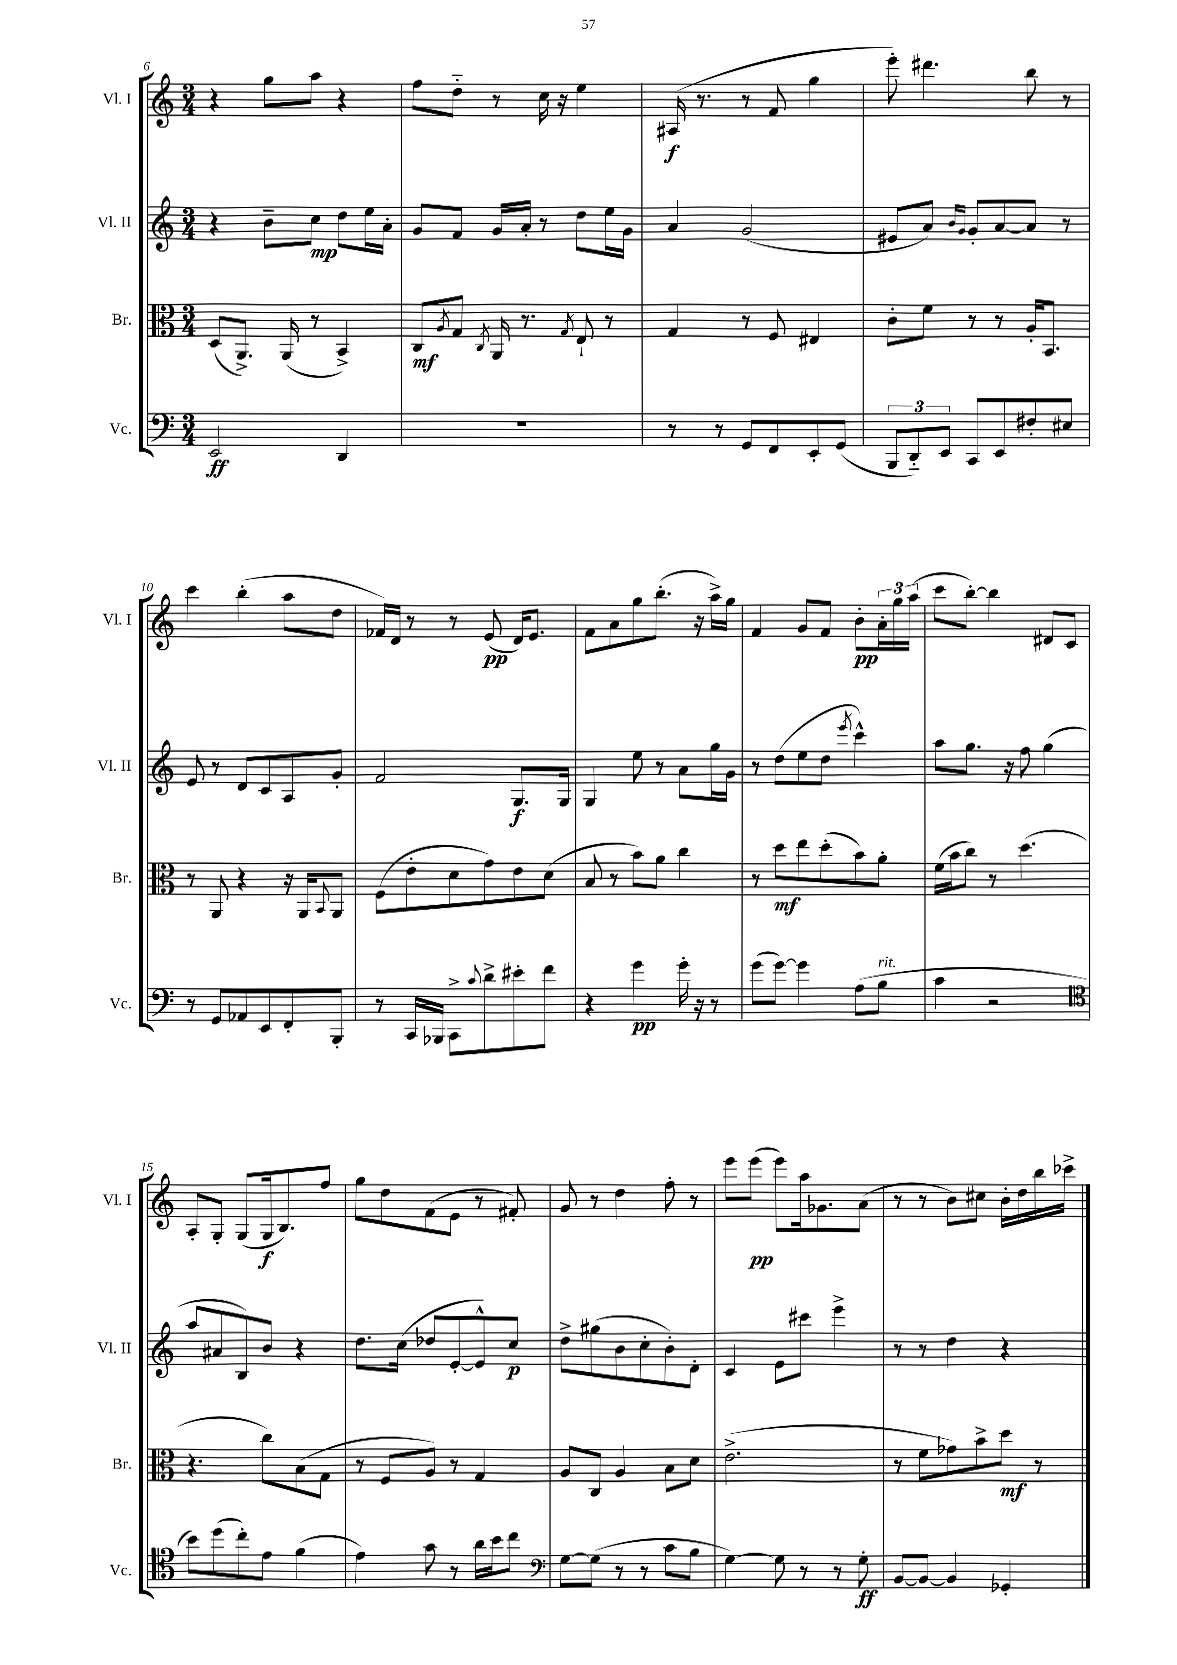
<<
\new StaffGroup <<
\new Staff = "s0" \with { instrumentName = "Vl. I" shortInstrumentName = "Vl. I" } {
    \clef treble \key c \major \numericTimeSignature \time 3/4
    r4 g''8 a''8 r4 |
    f''8 d''8-_ r8 c''16 r16 e''4 |
    ais16\f( r8. r8 f'8 g''4 |
    e'''8-.) dis'''4. b''8 r8 |
    c'''4 b''4-.( a''8 d''8 |
    fes'16) d'16 r8 r8 e'8\pp( d'16) e'8. |
    f'8 a'8 g''8 b''8.-.( r16 a''16->) g''16 |
    f'4 g'8 f'8 b'8-.\pp \tuplet 3/2 { a'16-. g''16 a''16( } |
    c'''8 b''8~-.) b''4 dis'8 c'8 |
    a8-. g8-. g8( g16\f b8.) f''8 |
    g''8 d''8 f'8( e'8 r8 fis'8-.) |
    g'8 r8 d''4 f''8-. r8 |
    e'''8 e'''8\pp( e'''8) a''16 ges'8. a'8( |
    r8 r8 b'8) cis''8 b'16-. d''16 b''16 ces'''16-> \bar "|." |
}
\new Staff = "s1" \with { instrumentName = "Vl. II" shortInstrumentName = "Vl. II" } {
    \clef treble \key c \major \numericTimeSignature \time 3/4
    r4 b'8-- c''8\mp d''8 e''16 a'16-. |
    g'8 f'8 g'16 a'16-. r8 d''8 e''16 g'16 |
    a'4 g'2( |
    eis'8 a'8) \grace { b'16 g'16 } g'8-. a'8~ a'8 r8 |
    e'8 r8 d'8 c'8 a8 g'8-. |
    f'2 g8.\f g16 |
    g4 e''8 r8 a'8 g''16 g'16 |
    r8 d''8( e''8 d''8 \acciaccatura { e'''8 } c'''4-^) |
    a''8 g''8. r16 f''8 g''4( |
    a''8 ais'8 b8) b'8 r4 |
    d''8. c''16( des''8 e'8~-. e'8-^) c''8\p |
    d''8-> gis''8( b'8 c''8-. b'8-.) d'8-. |
    c'4 e'8 cis'''8 e'''4-> |
    r8 r8 d''4 r4 \bar "|." |
}
\new Staff = "s2" \with { instrumentName = "Br." shortInstrumentName = "Br." } {
    \clef alto \key c \major \numericTimeSignature \time 3/4
    d8( a,8.->) a,16( r8 b,4->) |
    c8\mf \acciaccatura { a8 } g8 \acciaccatura { c8 } a,16 r8. \acciaccatura { g8 } e8-! r8 |
    g4 r8 f8 eis4 |
    c'8-. f'8 r8 r8 a16-. b,8. |
    r8 a,8 r4 r16 a,16 \appoggiatura { b,8 } a,8 |
    f8( e'8-. d'8 g'8) e'8 d'8( |
    b8 r8 b'8) a'8 c''4 |
    r8 d''8\mf e''8 d''8-.( b'8) a'8-. |
    f'16( b'16 c''8) r8 d''4.( |
    r4. c''8) b8( g8 |
    r8 f8 a8) r8 g4 |
    a8 c8 a4 b8 d'8 |
    e'2.->( |
    r8 f'8 ges'8) b'8-> d''8\mf r8 \bar "|." |
}
\new Staff = "s3" \with { instrumentName = "Vc." shortInstrumentName = "Vc." } {
    \clef bass \key c \major \numericTimeSignature \time 3/4
    e,2\ff d,4 |
    R2. |
    r8 r8 g,8 f,8 e,8-. g,8( |
    \tuplet 3/2 { b,,8 d,8-_) e,8 } c,8 e,8 fis8-. eis8 |
    r8 g,8 aes,8 e,8 f,8-. b,,8-. |
    r8 c,16 bes,,16 c,8-> \appoggiatura { c'8 } d'8-> eis'8-. f'8 |
    r4 g'4\pp g'16-. r16 r8 |
    g'8( g'8~) g'4 a8( b8^\markup { \italic "rit." } |
    c'4 r2 |
    \clef tenor b'8) d''8( c''8-.) e'8 f'4( |
    e'4) g'8 r8 a'16 b'16 c''8 |
    \clef bass g8~ g8( r8 r8 c'8 b8 |
    g4~) g8 r8 r8 g8-.\ff |
    b,8~ b,8~ b,4 ges,4-. \bar "|." |
}
>>
>>
\layout { \context { \Score currentBarNumber = #6 } }
